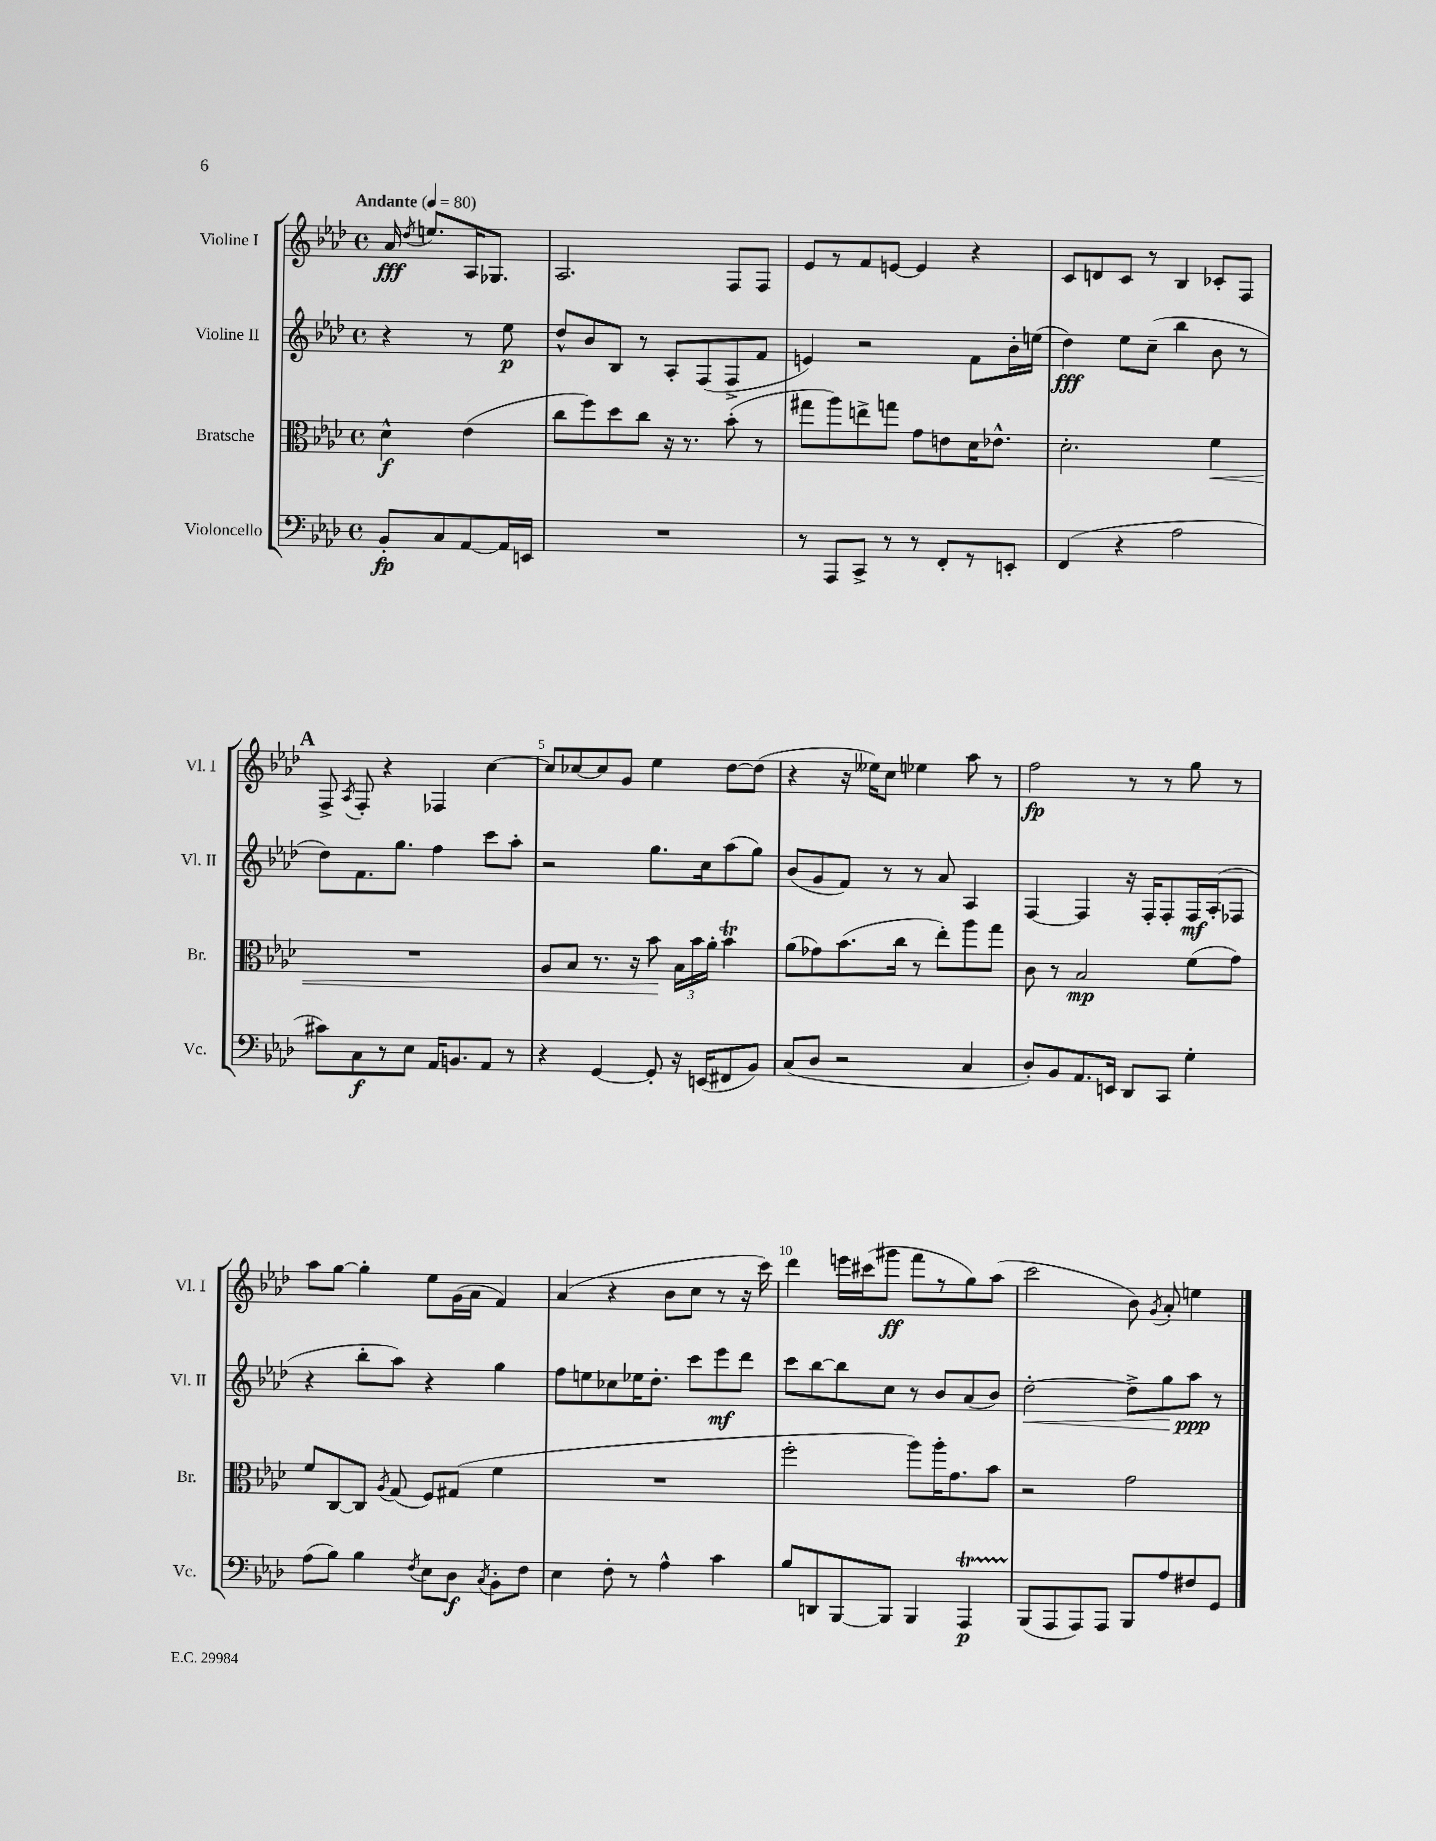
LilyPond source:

<<
\new StaffGroup <<
\new Staff = "s0" \with { instrumentName = "Violine I" shortInstrumentName = "Vl. I" } {
    \clef treble \key aes \major \defaultTimeSignature \time 4/4 \partial 2 \tempo "Andante" 4 = 80
    \autoBeamOff aes'16\fff \acciaccatura { des''8 } e''8.[ aes16 ges8.] |
    aes2. f8[ f8] |
    ees'8[ r8 f'8 e'8]~ e'4 r4 |
    c'8[ d'8 c'8] r8 bes4 ces'8[-. f8] |
    \mark \markup { \bold "A" } f8-> \acciaccatura { aes8 } f8-. r4 fes4 c''4~ |
    c''8[ ces''8~ ces''8 g'8] ees''4 des''8[~ des''8]( |
    r4 r16 eeses''16[) c''8] ees''4 aes''8 r8 |
    f''2\fp r8 r8 g''8 r8 |
    aes''8[ g''8]~ g''4-. ees''8[ g'16( aes'16] f'4) |
    aes'4( r4 bes'8[ c''8] r8 r16 c'''16) |
    des'''4 e'''16[ cis'''16( gis'''8]\ff f'''8[ r8 g''8) aes''8]( |
    c'''2 bes'8) \acciaccatura { g'8 } aes'8-. e''4 \bar "|." |
}
\new Staff = "s1" \with { instrumentName = "Violine II" shortInstrumentName = "Vl. II" } {
    \clef treble \key aes \major \defaultTimeSignature \time 4/4 \partial 2
    \autoBeamOff r4 r8 ees''8\p |
    des''8[-^ bes'8 bes8] r8 aes8[-. f8( f8-> f'8] |
    e'4) r2 f'8[ bes'16-. e''16]( |
    des''4\fff) ees''8[ c''8]--( bes''4 bes'8 r8 |
    \mark \markup { \bold "A" } des''8[) f'8. g''8.] f''4 c'''8[ aes''8]-. |
    r2 g''8.[ c''16 aes''8( g''8]) |
    bes'8[( g'8 f'8]) r8 r8 aes'8 aes4 |
    f4~ f4 r16 f16[-. f8-. f16\mf aes16-.( fes8] |
    r4 bes''8[-. aes''8]) r4 g''4 |
    f''8[ e''8 ces''8 ees''16 des''8.]-. c'''8[ ees'''8\mf des'''8] |
    c'''8[ bes''8~ bes''8 c''8] r8 bes'8[ aes'8( bes'8]) |
    des''2~-.\< des''8[-> g''8 aes''8]\ppp\! r8 \bar "|." |
}
\new Staff = "s2" \with { instrumentName = "Bratsche" shortInstrumentName = "Br." } {
    \clef alto \key aes \major \defaultTimeSignature \time 4/4 \partial 2
    \autoBeamOff des'4-^\f ees'4( |
    c''8[ f''8) des''8 c''8] r16 r8. bes'8-.( r8 |
    gis''8[ aes''8) e''8-> g''8] g'8[ e'8 des'16 ees'8.]-^ |
    des'2.-. f'4\< |
    \mark \markup { \bold "A" } R1 |
    aes8[ bes8] r8. r16 bes'8\! \tuplet 3/2 { bes16[ bes'16 aes'16]-. } bes'4\trill |
    aes'8[( ges'8) bes'8.( c''16] r8 ees''8[-.) aes''8 g''8] |
    c'8 r8 bes2\mp f'8[( g'8]) |
    f'8[ c8~ c8] \acciaccatura { aes8 } g8( f8[) gis8]( f'4 |
    R1 |
    f''2-. aes''8[) aes''16-. g'8. bes'8] |
    r2 g'2 \bar "|." |
}
\new Staff = "s3" \with { instrumentName = "Violoncello" shortInstrumentName = "Vc." } {
    \clef bass \key aes \major \defaultTimeSignature \time 4/4 \partial 2
    \autoBeamOff bes,8[-.\fp c8 aes,8~ aes,16 e,16] |
    R1 |
    r8 aes,,8[ c,8]-> r8 r8 f,8[-. r8 e,8]-. |
    f,4( r4 aes2 |
    \mark \markup { \bold "A" } cis'8[) c8\f r8 ees8] aes,16[ b,8. aes,8] r8 |
    r4 g,4~ g,8-. r16 e,16[( fis,8 bes,8]) |
    c8[( des8] r2 c4 |
    des8[-.) bes,8 aes,8. e,16] des,8[ c,8] g4-. |
    aes8[( bes8]) bes4 \acciaccatura { f8 } ees8[ des8]\f \acciaccatura { c8 } bes,8[-. f8] |
    ees4 f8-. r8 aes4-^ c'4 |
    bes8[ d,8 bes,,8~ bes,,8] bes,,4 aes,,4\startTrillSpan\p |
    bes,,8[\stopTrillSpan( aes,,8 aes,,8) aes,,8] bes,,8[ aes8 fis8 g,8] \bar "|." |
}
>>
>>
\layout { \context { \Score \override BarNumber.break-visibility = ##(#f #t #t) barNumberVisibility = #(every-nth-bar-number-visible 5) } }
